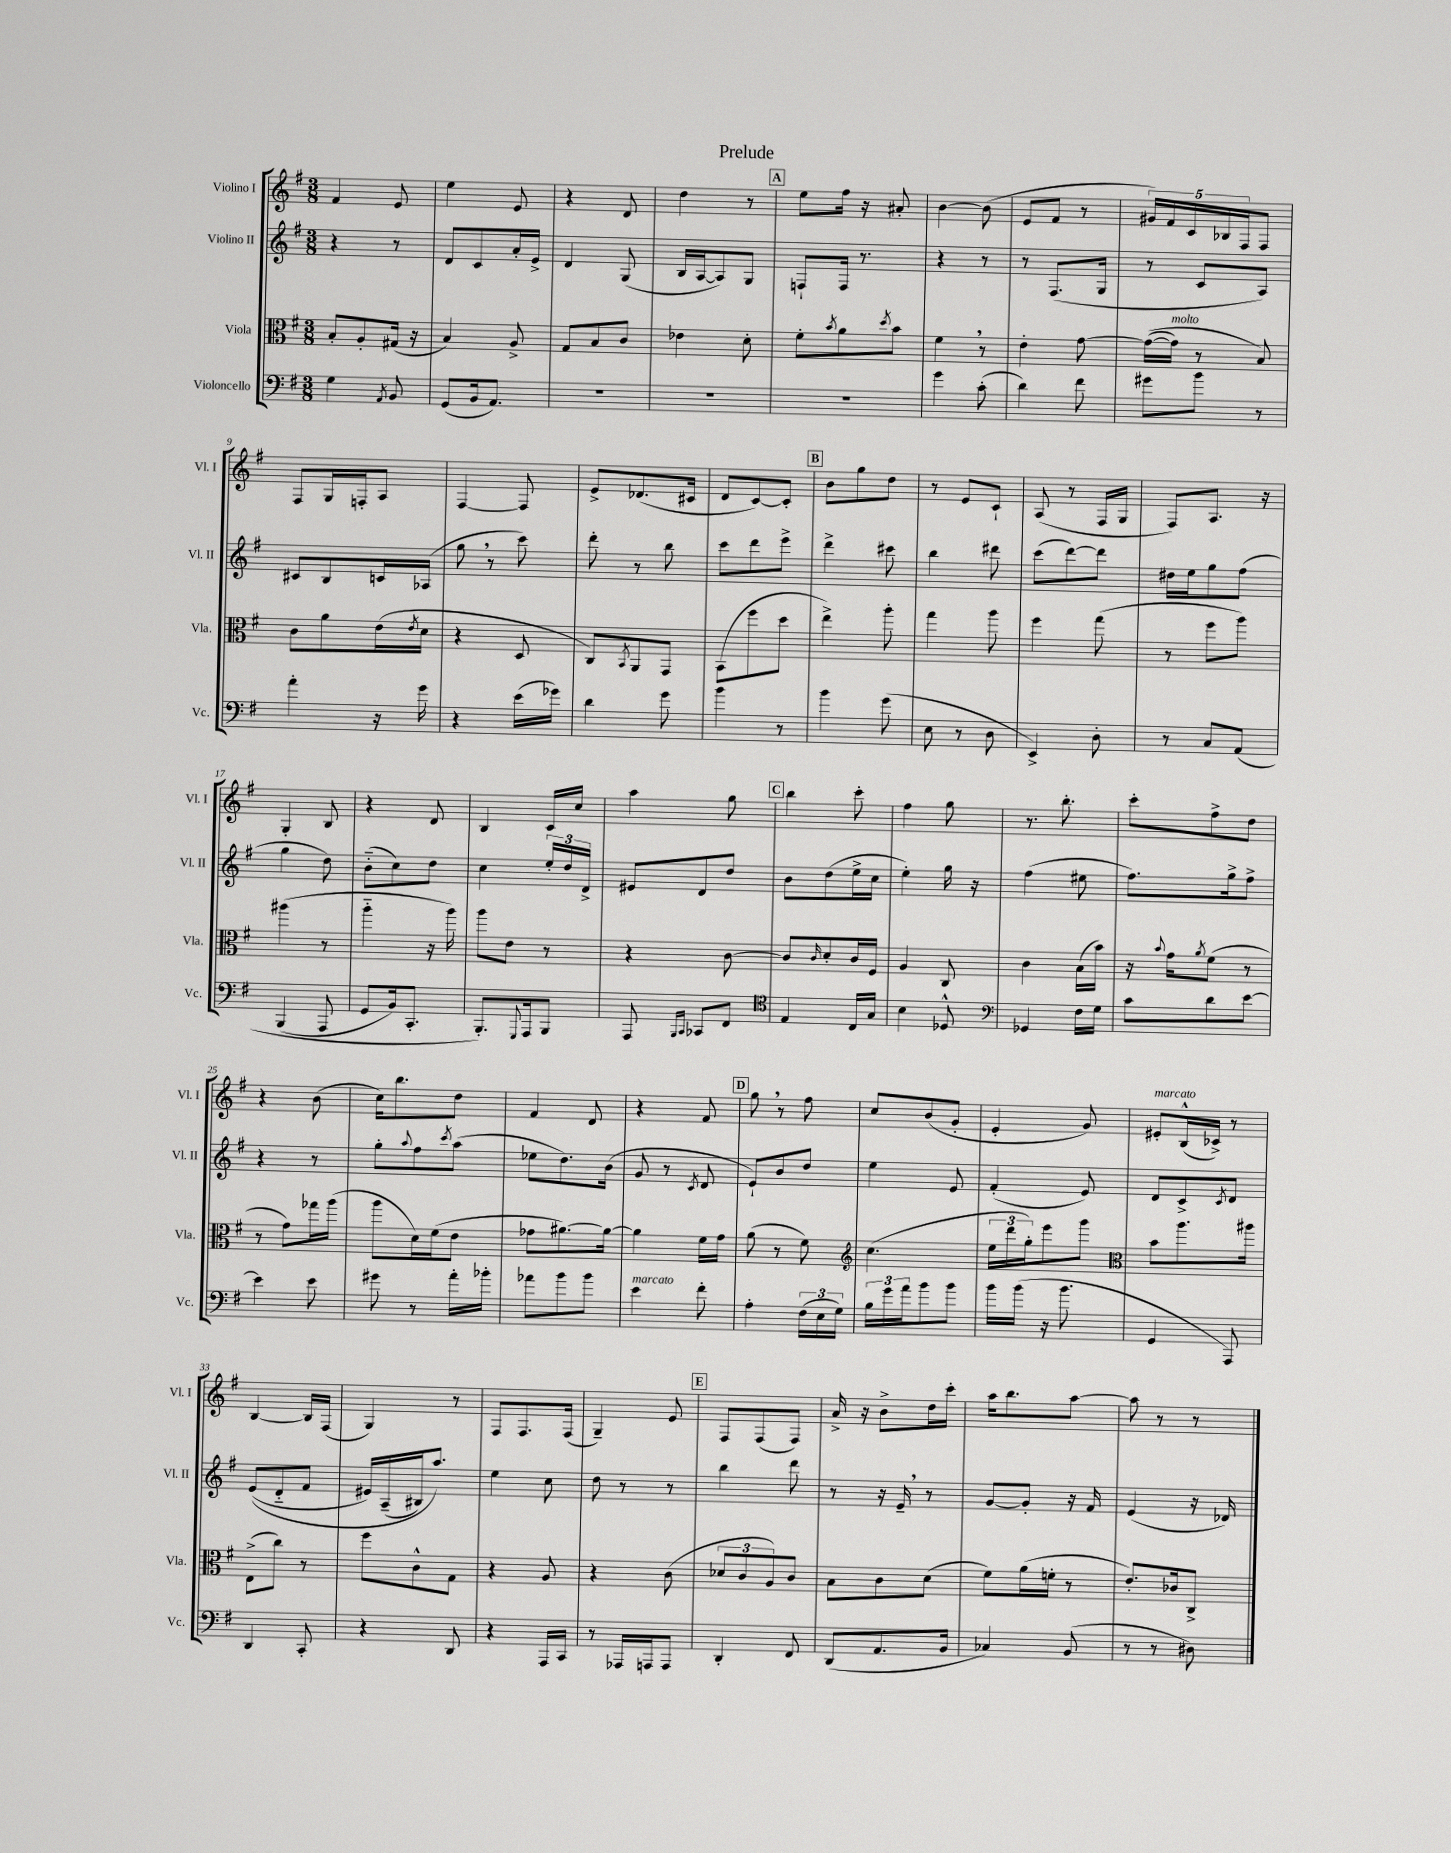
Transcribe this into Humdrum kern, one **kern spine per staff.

**kern	**kern	**kern	**kern
*part4	*part3	*part2	*part1
*staff4	*staff3	*staff2	*staff1
*I"Violoncello	*I"Viola	*I"Violino II	*I"Violino I
*I'Vc.	*I'Vla.	*I'Vl. II	*I'Vl. I
*clefF4	*clefC3	*clefG2	*clefG2
*k[f#]	*k[f#]	*k[f#]	*k[f#]
*M3/8	*M3/8	*M3/8	*M3/8
=1	=1	=1	=1
4G\	8B'/L	4r	4f#/
.	8A'/	.	.
8qAA/	.	.	.
8BB/	(16G#X/Jk	8r	8e/
.	16r	.	.
=2	=2	=2	=2
(8GG/L	4B/)	8d/L	4ee\
16BB/k	.	8c/	.
8.AA/J)	.	.	.
.	8A^/	16a'/L	8e/
.	.	16e^/JJ	.
=3	=3	=3	=3
4.r	8G/L	4d/	4r
.	8B/	.	.
.	8c/J	(8G/	8d/
=4	=4	=4	=4
4.r	4e-X\	16B/LL	4dd\
.	.	[16A/J	.
.	.	8A/])	.
.	8d'\	8G/J	8r
!!LO:REH:place=s1:t=A
=5	=5	=5	=5
4.r	8f#'\L	8Fn`/L	8ee\L
.	8qb/	.	.
.	8a\	16F/Jk	16ff#\Jk
.	.	8.r	16r
.	8qdd/	.	.
.	8b\J	.	8a#X'/
=6	=6	=6	=6
4g\	4f#,\	4r	[4b\
(8c'\	8r	8r	(8b\]
=7	=7	=7	=7
4d\)	4e'\	8r	8e/L
.	.	(8.F#/L	8f#/J
8f#\	[8g\	.	8r
.	.	16G/Jk	.
=8	=8	=8	=8
8g#X\L	((16g\LL_	8r	20g#X/LL)
.	.	.	20f#/
!	!LO:TX:a:i:t=molto	!	!
.	16g\JJ])	.	.
.	.	.	20c/
8b\J	8r	8c/L	.
.	.	.	20B-X/
.	.	.	20F#/J
8r	8B/)	8A/J)	8F#/J
!!LO:LB:g=z
=9	=9	=9	=9
4a'\	8c\L	8c#X/L	8F#/L
.	8a\	8B/	16G/L
.	.	.	16Fn'/J
16r	(16e\L	16cn/L	8A/J
.	8qe/	.	.
16g\	16d\JJ	(16A-X/JJ	.
=10	=10	=10	=10
4r	4r	8gg,\	[4F#/
.	.	8r	.
(16e\LL	8D/	8ccc\)	8F#/]
16g-X\JJ)	.	.	.
=11	=11	=11	=11
4d\	8C/L)	8ddd'\	8e^/L
.	8qBB/	.	.
.	8AA/	8r	(8.d-X/
8g\	8GG/J	8bb\	.
.	.	.	16c#X/Jk
=12	=12	=12	=12
4b\	(8BB\L	8ccc\L	8d/L
.	8ff#\	8ddd\	[8c/)
8r	8dd\J	8eee^\J	8c'/J]
!!LO:REH:place=s1:t=B
=13	=13	=13	=13
4b\	4ee^\)	4ddd^\	8b\L
.	.	.	8gg\
(8g\	8aa'\	8ccc#X\	8dd\J
=14	=14	=14	=14
8E\	4gg\	4bb\	8r
8r	.	.	8e/L
8D\	8aa\	8ddd#X\	8c`/J
=15	=15	=15	=15
4EE^/)	4ff#\	(8ccc\L	(8A/
.	.	[8ddd\)	8r
8D'\	(8gg\	8ddd\J]	16F#/LL
.	.	.	16G/JJ
=16	=16	=16	=16
8r	8r	16dd#X\LL	8F#/L)
.	.	16ee\J	.
8C/L	8ff#\L	8gg\	8.A/J
(8AA/J	8aa\J)	(8ff#\J	.
.	.	.	16r
!!LO:LB:g=z
=17	=17	=17	=17
(4BBB/	(4aa#X\	4gg\	4G'/
8AAA/	8r	8dd\)	8B/
=18	=18	=18	=18
8GG/L	4aa\	(8b\L	4r
16BB/k)	.	8cc\)	.
8.CC'/J	.	.	.
.	16r	8dd\J	8d/
.	16aa\)	.	.
=19	=19	=19	=19
8.BBB'/L)	8aa\L	4cc\	4B/
.	8e\J	.	.
8qqGGG/	.	.	.
16AAA/k	.	.	.
8BBB/J	8r	24ee'/LL	16c/LL
.	.	24dd/	.
.	.	.	16cc/JJ
.	.	24d^/JJ	.
=20	=20	=20	=20
8AAA/	4r	8e#X/L	4aa\
16qqBBB/LL	.	.	.
16qqCC/JJ	.	.	.
8CC-X/L	.	8d/	.
8FF#/J	[8c\	8dd/J	8gg\
!!LO:REH:place=s1:t=C
=21	=21	=21	=21
*clefC4	*	*	*
4E/	8c/L]	8b\L	4bb\
.	16qqc/	.	.
.	8d'/	(8dd\	.
16C/LL	16c/L	16ee^\L	8ccc'\
16G/JJ	16F#/JJ	16cc\JJ	.
=22	=22	=22	=22
4B\	4A/	4ee'\)	4ff#\
8D-X^^/	8C/	16gg\	8gg\
.	.	16r	.
=23	=23	=23	=23
*clefF4	*	*	*
4GG-X/	4c\	(4ff#\	8.r
.	.	.	8.bb'\
16F#\LL	(16B\LL	8ee#X\	.
16G\JJ	16b\JJ)	.	.
=24	=24	=24	=24
8c\L	16r	8.ff#\L)	8ccc'\L
.	8qqb/	.	.
.	16g\KL	.	.
.	8qa/	.	.
8d\	(8f#\J	.	8ff#^\
.	.	16gg^\k	.
[8e\J	8r	8ff#^\J	8dd\J
!!LO:LB:g=z
=25	=25	=25	=25
4e\]	8r	4r	4r
.	8g\L)	.	.
8e\	16gg-X\L	8r	(8b\
.	(16aa\JJ	.	.
=26	=26	=26	=26
8g#X\	8aa\L	8gg'\L	16cc\KL)
.	.	.	8.bb\
.	.	8qqaa/	.
8r	16d\L)	8ff#\	.
.	(16f#\J	.	.
.	.	8qccc/	.
16a'\LL	8e\J	(8aa\J	8dd\J
16b-X'\JJ	.	.	.
=27	=27	=27	=27
8a-X\L	8g-X\L	8ee-X\L	4f#/
8b\	[8.a#X\)	8.dd\)	.
8b\J	.	.	8d/
.	16a#\Jk_	(16b\Jk	.
=28	=28	=28	=28
!LO:TX:a:i:t=marcato	!	!	!
4e\	4a#\]	8g/	4r
.	.	8r	.
.	.	8qc/	.
8f#'\	16f#\LL	8d/	8f#/
.	16g\JJ	.	.
!!LO:REH:place=s1:t=D
=29	=29	=29	=29
4A'\	(8a\	8e`/L)	8gg,\
.	8r	8b/	8r
(24F#\LL	8f#\)	8dd/J	8ff#\
24E\	.	.	.
24G\JJ)	.	.	.
=30	=30	=30	=30
*	*clefG2	*	*
24B\LL	(4.cc\	4ee\	8cc/L
24g\	.	.	.
24a\J	.	.	.
8b\	.	.	(8b/
8b\J	.	8e/	8g'/J
=31	=31	=31	=31
16b\LL	24ee\LL	(4f#'/	4e'/
.	24ddd\	.	.
(16b\JJ	.	.	.
.	24gg'\J)	.	.
16r	8eee\	.	.
8.b\	.	.	.
.	8ggg\J	8e/)	8g/)
=32	=32	=32	=32
*	*clefC3	*	*
!	!	!	!LO:TX:a:i:t=marcato
4GG/	8b\L	8d/L	8e#X'/L
.	8.aa\	8c^/	(16B^^/L
.	.	.	16c-X^/JJ)
.	.	8qc/	.
8AAA/)	.	8d/J	8r
.	16aa#X\Jk	.	.
!!LO:LB:g=z
=33	=33	=33	=33
4DD/	(8E^\L	((8e/L	[4B/
.	8cc\J)	8d/	.
8CC'/	8r	8f#/J	16B/LL]
.	.	.	(16F#/JJ
=34	=34	=34	=34
4r	8ff#\L	16e#X/LL)	4G/)
.	.	(16A~/	.
.	8c^^\	16B#X/J)	.
.	.	8.aa/J)	.
8DD/	8G\J	.	8r
=35	=35	=35	=35
4r	4r	4ee\	8F#/L
.	.	.	8.F#/
16AAA/LL	8A/	8cc\	.
16CC/JJ	.	.	(16F#/Jk
=36	=36	=36	=36
8r	4r	8dd\	4G~/)
16AAA-X/LL	.	8r	.
16AAAn/J	.	.	.
8AAA/J	(8c\	8r	8e/
!!LO:REH:place=s1:t=E
=37	=37	=37	=37
4DD'/	12d-X/L	4bb\	8F#/L
.	12c/	.	.
.	.	.	(8F#/
.	12A/)	.	.
8FF#/	8c/J	8ddd\	8F#/J)
=38	=38	=38	=38
(8DD/L	8B\L	8r	16a^/
.	.	.	16r
8.AA/	8c\	16r	8b^\L
.	.	16e~,/	.
.	(8d\J	8r	16dd\L
16BB/Jk	.	.	16ccc'\JJ
=39	=39	=39	=39
4C-X/)	8f#\L)	[8g/L	16aa\KL
.	.	.	8.bb\
.	(16a\L	8g'/J]	.
.	16fn'\JJ	.	.
(8BB/	8r	16r	[8aa\J
.	.	16f#/	.
=40	=40	=40	=40
8r	8.e'/L)	(4e/	8aa\]
8r	.	.	8r
.	16c-X/k	.	.
8D#X\)	8C^/J	16r	8r
.	.	16d-X/)	.
==	==	==	==
*-	*-	*-	*-
